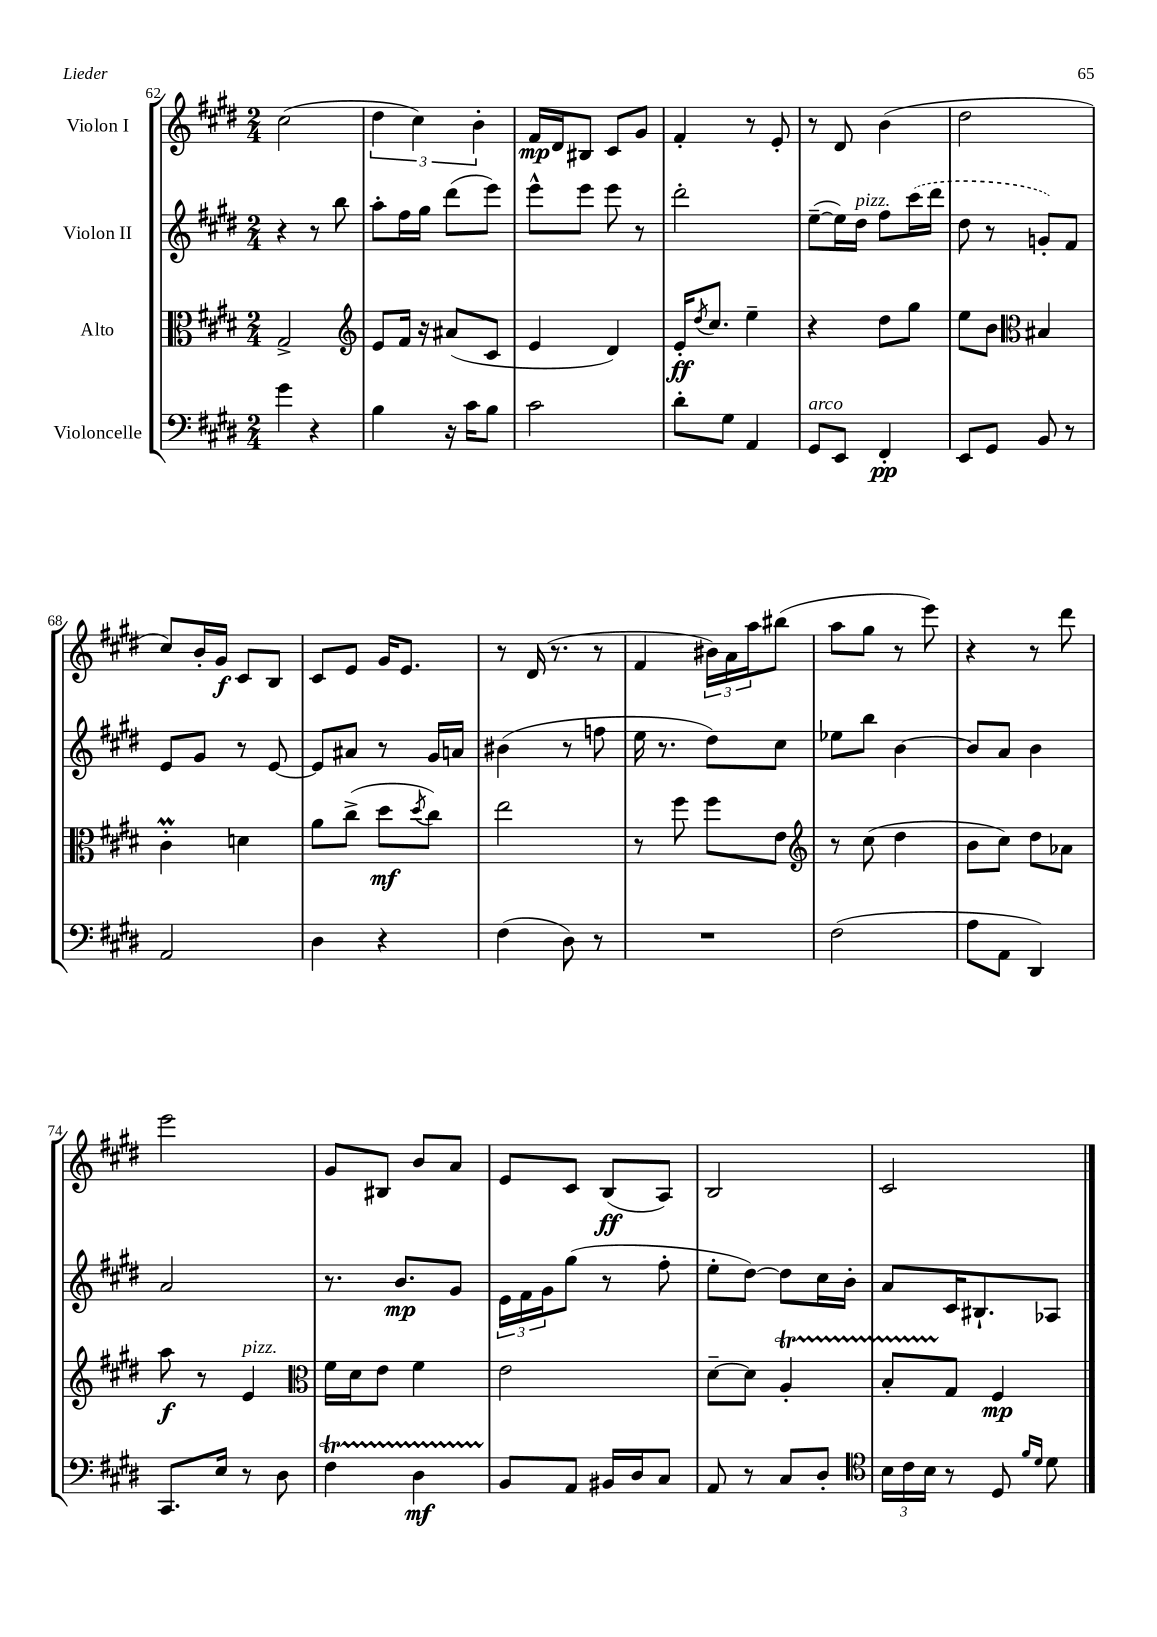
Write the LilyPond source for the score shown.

<<
\new StaffGroup <<
\new Staff = "s0" \with { instrumentName = "Violon I" } {
    \clef treble \key e \major \numericTimeSignature \time 2/4
    cis''2( |
    \tuplet 3/2 { dis''4 cis''4) b'4-. } |
    fis'16\mp dis'16 bis8 cis'8 gis'8 |
    fis'4-. r8 e'8-. |
    r8 dis'8 b'4( |
    dis''2 |
    cis''8) b'16-. gis'16\f cis'8 b8 |
    cis'8 e'8 gis'16 e'8. |
    r8 dis'16( r8. r8 |
    fis'4 \tuplet 3/2 { bis'16) a'16 a''16 } bis''8( |
    a''8 gis''8 r8 e'''8) |
    r4 r8 dis'''8 |
    e'''2 |
    gis'8 bis8 b'8 a'8 |
    e'8 cis'8 b8\ff( a8) |
    b2 |
    cis'2 \bar "|." |
}
\new Staff = "s1" \with { instrumentName = "Violon II" } {
    \clef treble \key e \major \numericTimeSignature \time 2/4
    r4 r8 b''8 |
    a''8-. fis''16 gis''16 dis'''8( e'''8) |
    e'''8-^ e'''8 e'''8 r8 |
    dis'''2-. |
    e''8~--( e''16) dis''16^\markup { \italic "pizz." } fis''8 \once \slurDashed cis'''16( dis'''16 |
    dis''8 r8 g'8-.) fis'8 |
    e'8 gis'8 r8 e'8~ |
    e'8 ais'8 r8 gis'16 a'16 |
    bis'4( r8 f''8 |
    e''16 r8. dis''8) cis''8 |
    ees''8 b''8 b'4~ |
    b'8 a'8 b'4 |
    a'2 |
    r8. b'8.\mp gis'8 |
    \tuplet 3/2 { e'16 fis'16 gis'16 } gis''8( r8 fis''8-. |
    e''8-. dis''8~) dis''8 cis''16 b'16-. |
    a'8 cis'16 bis8.-! aes8 \bar "|." |
}
\new Staff = "s2" \with { instrumentName = "Alto" } {
    \clef alto \key e \major \numericTimeSignature \time 2/4
    gis2-> |
    \clef treble e'8 fis'16 r16 ais'8( cis'8 |
    e'4 dis'4) |
    e'16-.\ff \acciaccatura { dis''8 } cis''8. e''4-- |
    r4 dis''8 gis''8 |
    e''8 b'8 \clef alto bis4 |
    cis'4-.\prall d'4 |
    a'8 cis''8->( dis''8\mf \acciaccatura { dis''8 } cis''8) |
    e''2 |
    r8 fis''8 fis''8 e'8 |
    \clef treble r8 cis''8( dis''4 |
    b'8 cis''8) dis''8 aes'8 |
    a''8\f r8 e'4^\markup { \italic "pizz." } |
    \clef alto fis'16 dis'16 e'8 fis'4 |
    e'2 |
    dis'8~-- dis'8 a4-.\startTrillSpan |
    b8-. gis8\stopTrillSpan fis4\mp \bar "|." |
}
\new Staff = "s3" \with { instrumentName = "Violoncelle" } {
    \clef bass \key e \major \numericTimeSignature \time 2/4
    gis'4 r4 |
    b4 r16 cis'16 b8 |
    cis'2 |
    dis'8-. gis8 a,4 |
    gis,8^\markup { \italic "arco" } e,8 fis,4-.\pp |
    e,8 gis,8 b,8 r8 |
    a,2 |
    dis4 r4 |
    fis4( dis8) r8 |
    R2 |
    fis2( |
    a8 a,8 dis,4) |
    cis,8. e16 r8 dis8 |
    fis4\startTrillSpan dis4\mf |
    b,8\stopTrillSpan a,8 bis,16 dis16 cis8 |
    a,8 r8 cis8 dis8-. |
    \clef tenor \tuplet 3/2 { b16 cis'16 b16 } r8 dis8 \grace { fis'16 dis'16 } dis'8 \bar "|." |
}
>>
>>
\layout { \context { \Score currentBarNumber = #62 } }
